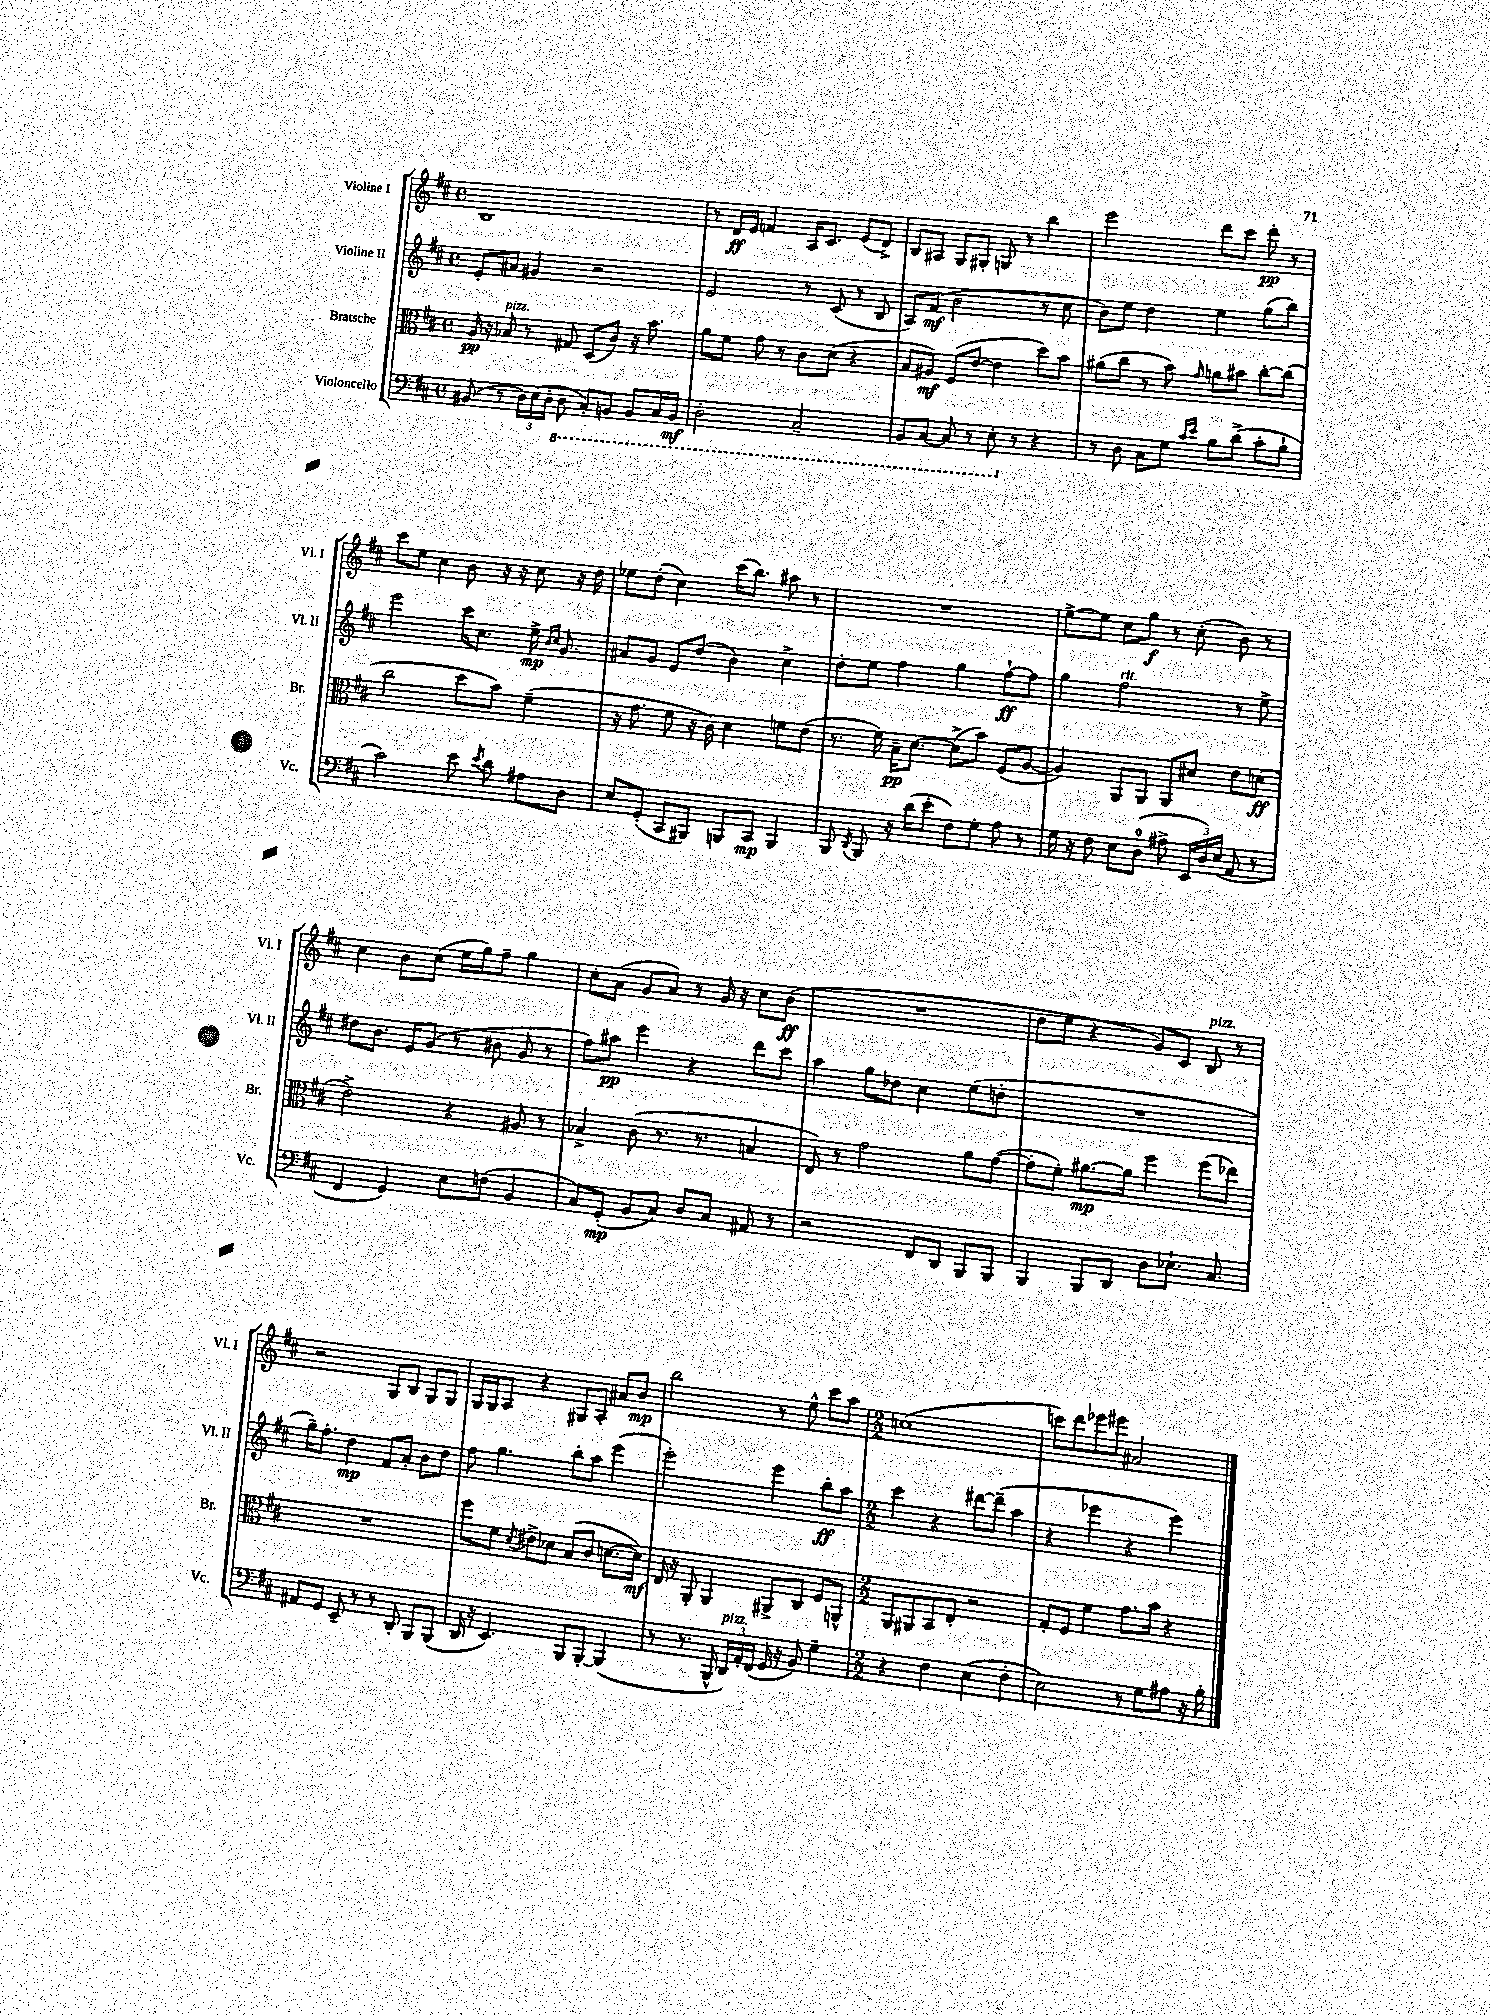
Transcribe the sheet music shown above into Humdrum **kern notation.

**kern	**kern	**kern	**kern
*staff4	*staff3	*staff2	*staff1
*clefF4	*clefC3	*clefG2	*clefG2
*k[f#c#]	*k[f#c#]	*k[f#c#]	*k[f#c#]
*M4/4	*M4/4	*M4/4	*M4/4
*met(c)	*met(c)	*met(c)	*met(c)
(8BB#	16A	8e'	1B
.	16r	.	.
8r	8B-	8a#	.
24D)	8r	4g#	.
(24E	.	.	.
24D'	.	.	.
8DD	8G#	.	.
8CC#')	(8D	2r	.
8BBB	8c#)	.	.
8BBB	16r	.	.
.	8.b	.	.
16CC#	.	.	.
16BBB	.	.	.
=	=	=	=
2DD'	8a	2e	8r
.	8f#	.	16d
.	.	.	16e
.	8g	.	4f
.	8r	.	.
2CC#~	8c#	8r	16A
.	.	.	8.c#
.	(8d	(8c#	.
.	4r	8r	(8e
.	.	8B	8d^)
=	=	=	=
8BBB	8B	8A)	8B
[8CC#	8A#)	(8f#	8A#
8CC#]	(8F#	2b	8G
8r	[8e	.	8G#'
8EE'	4e]	.	8G
8r	.	.	8r
4r	8dd)	8r	4bb
.	8b	8cc#	.
=	=	=	=
8r	(8a#	8b)	2eee
8D	8cc#	8ee	.
8C#	8r	4dd	.
8G	8b)	.	.
16qqc#	.	.	.
16qqe	16qqg	.	.
8B	8a	4ee	8ddd
(8d^	8b#	.	8ccc#
8c#'	[8cc#'	(8gg	8ddd'
8B`	(8cc#]	8bb)	8r
=	=	=	=
2c#)	2cc#	2eee	8ccc#
.	.	.	8ee
.	.	.	4cc#
8e	8dd	16ccc#	8b
.	.	8.cc#	.
8qe	.	.	.
8d	8b)	.	16r
.	.	.	16r
8A#	(4f#~	16ee^	8cc#
.	.	16qqb	.
.	.	16qqcc#	.
.	.	8.g	.
8D	.	.	16r
.	.	.	16dd
=	=	=	=
8E	16r	8a#	8ee-
.	8.g	.	.
(8GG'	.	8g	(8dd'
8CC#	8f#	8e	4cc#)
8BBB#)	16r	(8dd	.
.	16c#)	.	.
8BBB	4d	4b)	(16ccc#
.	.	.	8.bb)
8CC#	.	.	.
4BBB	8f	4cc#^	8aa#
.	(8e	.	8r
=	=	=	=
8BBB	8.r	8dd'	1r
8qDD	.	.	.
8BBB	.	8ee	.
.	16f#)	.	.
16r	16B~	4ff#	.
(16d	[8.d	.	.
8e'	.	.	.
8F#)	(8d^]	4gg	.
8G'	8b)	.	.
8A	(8F#	[8ff#`	.
8r	[8A	8ff#]	.
=	=	=	=
16G	4A])	4gg	[8ee^
16r	.	.	.
8F#	.	.	8ee]
8E	8AA	2ff#	8cc#
(8D	8AA	.	8gg
8A#^	8AA	.	8r
24EE	8d#	.	(8cc#'
24D)	.	.	.
(24E	.	.	.
8AA	8e	8r	8b)
8r	(8d	8ee^	8r
=	=	=	=
4FF#	2e^)	8dd#	4cc#
.	.	8.b	.
4GG)	.	.	8b
.	.	16e	.
.	.	(8g	(8cc#
8E	4r	8r	16ee
.	.	.	16gg)
(8F	.	8b#	8ff#~
4BB	8A#	8g	4gg
.	8r	8r	.
=	=	=	=
8C#)	4B-^	8ff#)	8cc#'
(8GG'	.	8aa#	(8a
8BB	(8c#	4eee	8g
8C#)	8.r	.	8a)
8D	.	4r	8r
.	8.r	.	.
8C#	.	.	16g
.	.	.	16r
8AA#	4B	8ddd	8cc#
8r	.	8ccc#	(8b
=	=	=	=
2r	8E)	4aa	1r
.	8r	.	.
.	2g	8gg	.
.	.	8dd-	.
8FF#	.	4cc#	.
8DD	.	.	.
8BBB	8a	(8ee	.
8BBB	([8g	8dd'	.
=	=	=	=
4BBB	8g']	1r	8dd
.	8f#')	.	8ee
8BBB	[8.a#	.	4r
8DD	.	.	.
.	16a#]	.	.
8D	4ff#	.	8g)
8.E-`	.	.	8c#
.	(8ff#	.	8B
8.C#	.	.	.
.	8ee-)	.	8r
=	=	=	=
8AA#	1r	16gg~)	2r
.	.	8.ff#'	.
8GG	.	.	.
8EE~	.	4dd	.
8r	.	.	.
8r	.	8f#	8G
8DD'	.	8a'	8B
8BBB	.	8b	8G
(8BBB	.	8dd	8G
=	=	=	=
16DD	8ff#	8ff#	16G
16r	.	.	16G
4.EE)	8f#	4.gg	8A
.	8qd	.	.
.	8e#^	.	4r
.	8d-	.	.
8BBB	(8B	8bb'	8G#
[8BBB'	8c#	8aa	8A'
(4BBB]	[8.d	(4eee	8a#
.	.	.	8b
.	16d])	.	.
=	=	=	=
8r	16E	2eee')	2bb
.	16r	.	.
8.r	8AA'	.	.
.	4AA	.	.
16BBB^^	.	.	.
24DD)	.	.	.
24AA'	.	.	.
(24FF#	.	.	.
16GG	8AA#^	4eee	8r
16r	.	.	.
8BB)	8C#	.	8ee^^
4G~	8F#	8bb'	8ccc#
.	8AA^^	8aa	8aa
=	=	=	=
*M2/2	*M2/2	*M2/2	*M2/2
4r	8AA	4ccc#	(1cc
.	8AA#	.	.
4F#	8BB	4r	.
.	8E'	.	.
(4E	2r	[8ddd#	.
.	.	(8ddd#~]	.
4F#'	.	4aa	.
=	=	=	=
2E)	8G'	4r	8ccc)
.	8F#	.	8ddd
.	4f#	4eee-	8eee-
.	.	.	8eee#
8r	8.g	4r	2a#
8G	.	.	.
.	16b	.	.
8A#	4r	4eee-)	.
16r	.	.	.
16B'	.	.	.
==	==	==	==
*-	*-	*-	*-
